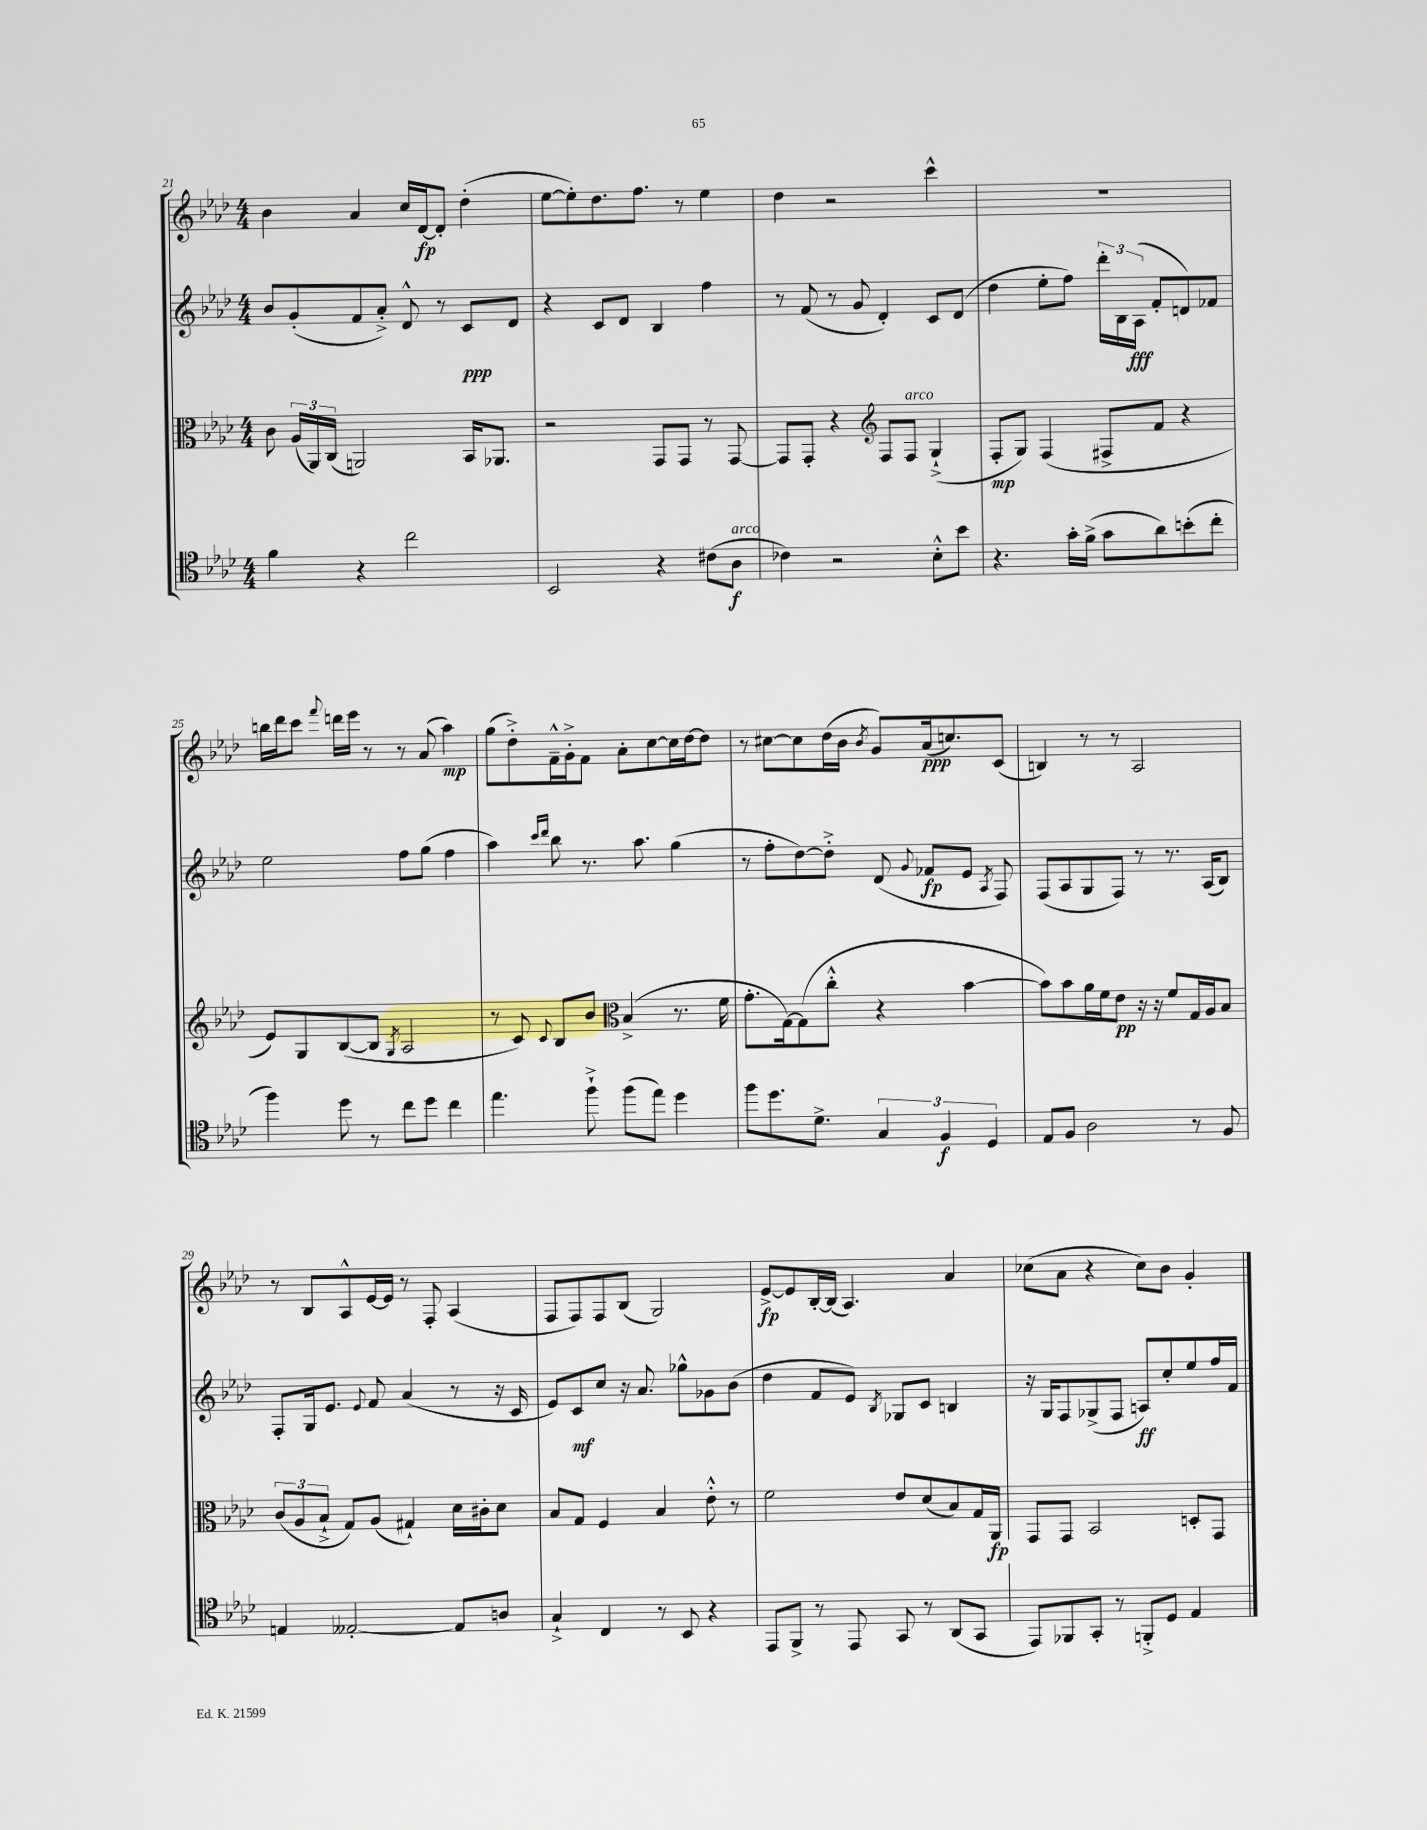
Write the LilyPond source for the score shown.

<<
\new StaffGroup <<
\new Staff = "s0" {
    \clef treble \key aes \major \numericTimeSignature \time 4/4
    \autoBeamOff bes'4 aes'4 c''16[ des'16~\fp des'8]-. des''4-.( |
    ees''8[~ ees''8-.) des''8. f''8.] r8 ees''4 |
    des''4 r2 c'''4-^ |
    R1 |
    b''16[ des'''16 c'''8] \appoggiatura { f'''8 } d'''16[ ees'''16] r8 r8 aes'8( aes''4\mp) |
    g''8[( des''8-.->) f'16---^ g'16-.-> f'8] aes'8[-. c''8~ c''16 des''16~ des''8] |
    r8 cis''8[~ cis''8 des''16( bes'16] \acciaccatura { bes'8 } g'8[) aes'16\ppp( c''8.) c'8]( |
    b4) r8 r8 aes2 |
    r8 bes8[ aes8-^ ees'16~ ees'16] r8 f8-. aes4( |
    f8[ f8) f8 bes8]( g2) |
    ees'8[~->\fp ees'8 bes16~-. bes16]( aes4.) aes'4 |
    ces''8[( aes'8] r4 ces''8[) bes'8] g'4-. \bar "|." |
}
\new Staff = "s1" {
    \clef treble \key aes \major \numericTimeSignature \time 4/4
    \autoBeamOff bes'8[ g'8-.( f'8 aes'8]-.->) des'8-^ r8 c'8[\ppp des'8] |
    r4 c'8[ des'8] bes4 f''4 |
    r8 f'8( r8 g'8 des'4-.) c'8[ des'8]( |
    des''4 ees''8[-. f''8]) \tuplet 3/2 { des'''16[-. bes16 aes16]\fff( } f'8[-. d'8) fes'8] |
    ees''2 f''8[ g''8]( f''4 |
    aes''4) \grace { c'''16[ des'''16] } bes''8 r8. aes''8. g''4( |
    r8 f''8[-. des''8~) des''8]-.-> des'8( \appoggiatura { g'8 } fes'8[\fp ees'8] \acciaccatura { aes8 } f8) |
    f8[( aes8 g8 f8]) r8 r8. aes16[( bes8]) |
    f8[-. g16 ees'8.] \appoggiatura { ees'8 } f'8 aes'4( r8 r16 c'16 |
    ees'8[) c'8\mf c''8] r16 aes'8. ges''8[-^ ges'8 bes'8]( |
    des''4 f'8[ ees'8]) \acciaccatura { bes8 } ges8[ c'8] b4 |
    r16 g16[ f8 ges8->( f8] a8[\ff) c''8-. ees''8 f''16 f'16] \bar "|." |
}
\new Staff = "s2" {
    \clef alto \key aes \major \numericTimeSignature \time 4/4
    \autoBeamOff c'8 \tuplet 3/2 { aes16[( aes,16) c16]( } a,2) bes,16[ aes,8.] |
    r2 g,8[ g,8] r8 g,8~ |
    g,8[ g,8]-. r4 \clef treble f8[ f8]^\markup { \italic "arco" } g4-!->( |
    f8[-.\mp g8]) f4( fis8[-> f'8] r4 |
    ees'8[) g8 bes8~( bes8] \acciaccatura { g8 } aes2 |
    r8 c'8) \appoggiatura { c'8 } bes8[ bes'8] \clef alto bes4->( r8. f'16 |
    g'8.[-. g16~) g8( c''8]-.-^ r4 bes'4~ |
    bes'8[) bes'8 aes'16 f'16 ees'8]\pp r16 r16 f'8[ g16 aes16 bes8] |
    \tuplet 3/2 { c'8[( aes8 bes8]-!-> } g8[) aes8]( gis4-!) des'16[ cis'16-. des'8] |
    bes8[ g8] f4 bes4 ees'8-.-^ r8 |
    f'2 ees'8[ des'8( bes8) g16 aes,16]\fp |
    g,8[ g,8] bes,2 d8[-. g,8] \bar "|." |
}
\new Staff = "s3" {
    \clef tenor \key aes \major \numericTimeSignature \time 4/4
    \autoBeamOff f'4 r4 c''2 |
    bes,2 r4 cis'8[( aes8]\f^\markup { \italic "arco" } |
    ces'4) r2 bes8[-.-^ bes'8] |
    r4. g'16[-. f'16]->( g'8[ aes'8) b'8-.( c''8]-. |
    f''4) des''8 r8 c''8[ des''8] c''4 |
    ees''4. f''8-!-> f''8[( ees''8]) des''4 |
    f''8[ des''8. des'8.]-> \tuplet 3/2 { g4 f4\f des4 } |
    ees8[ f8] aes2 r8 f8 |
    e4 eeses2~-. eeses8[ a8] |
    g4-!-> c4 r8 bes,8 r4 |
    ees,8[ f,8]-> r8 ees,8 g,8 r8 aes,8[( g,8] |
    ees,8[) fes,8 g,8]-. r8 f,8[-.-> des8] ees4 \bar "|." |
}
>>
>>
\layout { \context { \Score currentBarNumber = #21 } }
